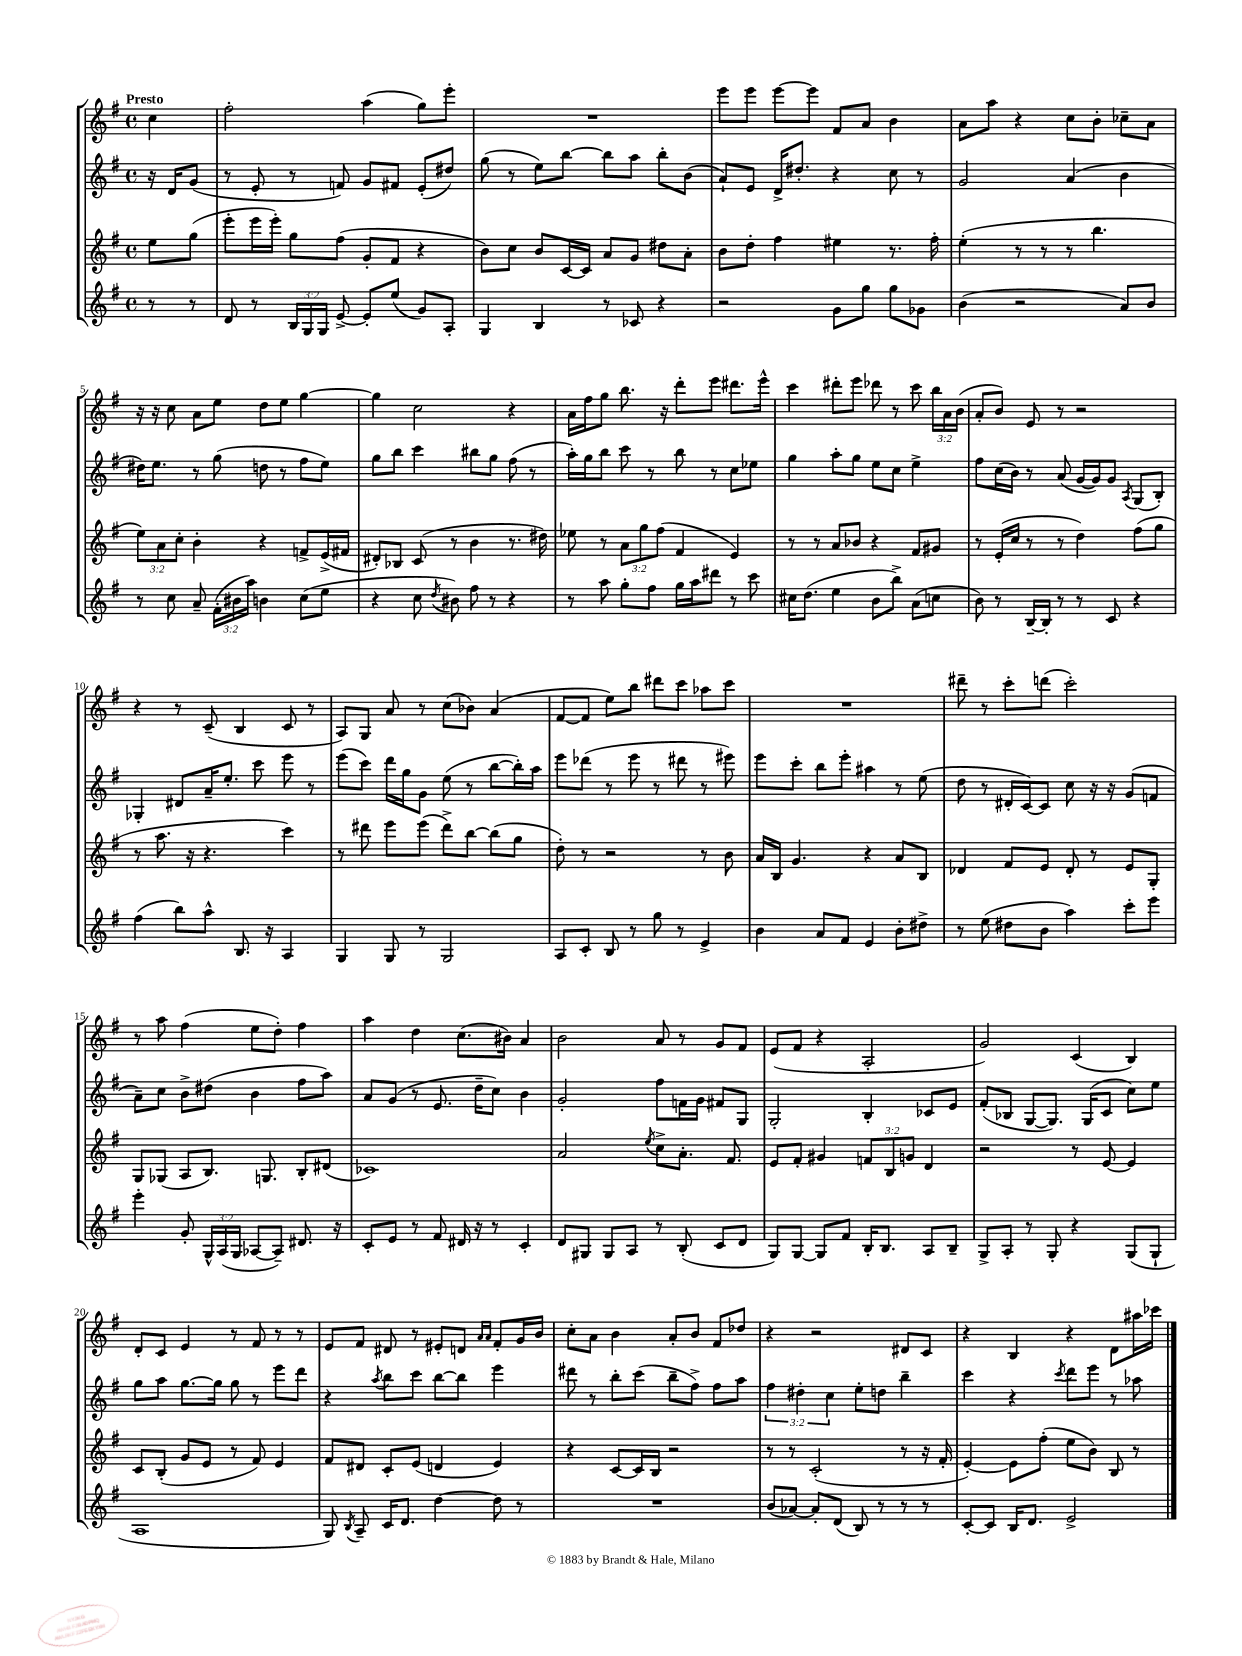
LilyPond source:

<<
\new StaffGroup <<
\new Staff = "s0" {
    \clef treble \key g \major \defaultTimeSignature \time 4/4 \override Staff.TupletNumber.text = #tuplet-number::calc-fraction-text \partial 4 \tempo "Presto"
    \autoBeamOff c''4 |
    fis''2-. a''4( g''8[) e'''8]-. |
    R1 |
    e'''8[ e'''8] e'''8[~ e'''8] fis'8[ a'8] b'4 |
    a'8[ a''8] r4 c''8[ b'8]-. ces''8[-- a'8] |
    r16 r16 c''8 a'8[ e''8] d''8[ e''8] g''4~ |
    g''4 c''2 r4 |
    a'16[ fis''16 g''8] b''8. r16 d'''8[-. e'''8] dis'''8.[ e'''16]-^ |
    c'''4 dis'''8[-. e'''8] des'''8 r8 c'''8 \tuplet 3/2 { b''16[ a'16 b'16]( } |
    a'8[-. b'8]) e'8 r8 r2 |
    r4 r8 c'8--( b4 c'8 r8 |
    a8[) g8] a'8 r8 c''8[( bes'8]) a'4( |
    fis'8[~ fis'8] e''8[) b''8] dis'''8[ c'''8] aes''8[ c'''8] |
    R1 |
    dis'''8-- r8 c'''8[-. d'''8]( c'''2-.) |
    r8 a''8 fis''4( e''8[ d''8]-.) fis''4 |
    a''4 d''4 c''8.[( bis'16]) a'4 |
    b'2 a'8 r8 g'8[ fis'8] |
    e'8[( fis'8] r4 a2-. |
    g'2) c'4( b4) |
    d'8[-. c'8] e'4 r8 fis'8 r8 r8 |
    e'8[ fis'8] dis'8 r8 eis'8[-. d'8] \grace { a'16[ a'16] } fis'8[-. g'16 b'16] |
    c''8[-. a'8] b'4 a'8[-. b'8] fis'8[ des''8] |
    r4 r2 dis'8[ c'8] |
    r4 b4 r4 d'8[ ais''16 ces'''16] \bar "|." |
}
\new Staff = "s1" {
    \clef treble \key g \major \defaultTimeSignature \time 4/4 \override Staff.TupletNumber.text = #tuplet-number::calc-fraction-text \partial 4
    \autoBeamOff r16 d'16[ g'8]( |
    r8 e'8-. r8 f'8) g'8[ fis'8] e'8[-.( dis''8]) |
    g''8( r8 e''8[) b''8]~ b''8[ a''8] b''8[-. b'8]( |
    a'8[-!) e'8] d'16[-> dis''8.]-. r4 c''8 r8 |
    g'2 a'4( b'4 |
    dis''16[) e''8.] r8 g''8( d''8 r8 fis''8[ e''8]) |
    g''8[ b''8] c'''4 bis''8[ g''8] fis''8( r8 |
    a''16[-.) g''16 b''8] c'''8 r8 b''8 r8 c''8[ ees''8] |
    g''4 a''8[-. g''8] e''8[ c''8] e''4-> |
    fis''8[ c''16( b'16]) r8 a'8( g'16[~ g'16) g'8] \acciaccatura { a8 } g8[( b8]-.) |
    ges4-. dis'8[ a'16-- e''8.]-. c'''8 e'''8 r8 |
    e'''8[( c'''8]) d'''16[ g''16 g'8] e''8( r8 b''8[~ b''16-.) a''16] |
    e'''8[ des'''8]( r8 e'''8 r8 dis'''8 r8 eis'''8) |
    e'''8[ c'''8]-. b''8[ e'''8]-. ais''4 r8 e''8( |
    d''8 r8 dis'16[-. c'16~) c'8] c''8 r16 r16 g'8[( f'8] |
    a'8[--) c''8] b'8[-> dis''8]( b'4 fis''8[ a''8]) |
    a'8[ g'8]( r8 e'8. d''16[-- c''8]) b'4 |
    g'2-. fis''8[ f'16 g'16] fis'8[ g8] |
    g2-. b4-. ces'8[ e'8] |
    fis'8[-.( bes8] g8[~ g8.]) g16[( c'8] c''8[) e''8] |
    g''8[ a''8] g''8.[~ g''16] g''8 r8 e'''8[ d'''8] |
    r4 \acciaccatura { a''8 } b''8[ c'''8] b''8[~ b''8] e'''4 |
    dis'''8 r8 b''8[-. c'''8]( b''8[-- fis''8]->) fis''8[ a''8] |
    \tuplet 3/2 { fis''4 dis''4-. c''4 } e''8[-. d''8] b''4-- |
    c'''4 r4 \acciaccatura { c'''8 } d'''8[ e'''8] r8 aes''8 \bar "|." |
}
\new Staff = "s2" {
    \clef treble \key g \major \defaultTimeSignature \time 4/4 \override Staff.TupletNumber.text = #tuplet-number::calc-fraction-text \partial 4
    \autoBeamOff e''8[ g''8]( |
    e'''8[-. e'''16 e'''16]-.) g''8[ fis''8]( g'8[-. fis'8] r4 |
    b'8[) c''8] b'8[ c'16~ c'16] a'8[ g'8] dis''8[ a'8]-. |
    b'8[ d''8]-. fis''4 eis''4 r8. fis''16-. |
    e''4-.( r8 r8 r8 b''4. |
    \tuplet 3/2 { e''8[) a'8 c''8]-. } b'4-. r4 f'8[-> e'16->( fis'16] |
    dis'8[-.) bes8] c'8( r8 b'4 r8. dis''16) |
    ees''8 r8 \tuplet 3/2 { a'8[ g''8 fis''8]( } fis'4 e'4) |
    r8 r8 a'8[ bes'8] r4 fis'8[ gis'8] |
    r8 e'16[-.( c''16] r8 r8 d''4) fis''8[( g''8] |
    r8 a''8. r16 r4. c'''4) |
    r8 dis'''8 e'''8[ e'''8]( dis'''8[->) b''8]~ b''8[( g''8] |
    d''8-.) r8 r2 r8 b'8 |
    a'16[ b16] g'4. r4 a'8[ b8] |
    des'4 fis'8[ e'8] des'8-. r8 e'8[ g8]-. |
    g8[ ges8]( a8[ b8.]) g8. b8[-. dis'8]( |
    ces'1) |
    a'2 \acciaccatura { e''8 } c''8[-> a'8.]-. fis'8. |
    e'8[ fis'8]-. gis'4 \tuplet 3/2 { f'8[ b8 g'8] } d'4 |
    r2 r8 e'8~ e'4 |
    c'8[ b8]-.( g'8[ e'8] r8 fis'8) e'4 |
    fis'8[ dis'8] c'8[-. e'8]( d'4 e'4) |
    r4 c'8[~ c'16 b16] r2 |
    r8 r8 c'2-.( r8 r16 fis'16-. |
    e'4~-.) e'8[ fis''8]-.( e''8[ b'8]) b8 r8 \bar "|." |
}
\new Staff = "s3" {
    \clef treble \key g \major \defaultTimeSignature \time 4/4 \override Staff.TupletNumber.text = #tuplet-number::calc-fraction-text \partial 4
    \autoBeamOff r8 r8 |
    d'8 r8 \tuplet 3/2 { b16[ g16 g16] } e'8~-> e'8[-. e''8]( g'8[) a8]-. |
    g4 b4 r8 ces'8 r4 |
    r2 g'8[ g''8] g''8[ ges'8] |
    b'4( r2 a'8[) b'8] |
    r8 c''8 a'8-- \tuplet 3/2 { fis'16[-.( bis'16 a''16]) } b'4 c''8[( e''8] |
    r4 c''8 \acciaccatura { d''8 } bis'8) fis''8 r8 r4 |
    r8 a''8 g''8[-. fis''8] g''16[ a''16 dis'''8] r8 c'''8 |
    cis''16[ d''8.]( e''4 b'8[ b''8]->) a'8[( c''8] |
    b'8) r8 b16[~-- b16]-. r8 r8 c'8 r4 |
    fis''4( b''8[) a''8]-^ b8. r16 a4 |
    g4 g8 r8 g2 |
    a8[ c'8]-. b8 r8 g''8 r8 e'4-> |
    b'4 a'8[ fis'8] e'4 b'8[-. dis''8]-> |
    r8 e''8( dis''8[ b'8] a''4) c'''8[-. e'''8] |
    e'''4-. g'8-. \tuplet 3/2 { g16[-^ a16( g16] } aes8[~ aes8]--) dis'8. r16 |
    c'8[-. e'8] r8 fis'8 dis'16 r16 r8 c'4-. |
    d'8[ gis8] gis8[ a8] r8 b8-.( c'8[ d'8] |
    g8[) g8]~ g8[ fis'8] b16[-. b8.] a8[ b8]-- |
    g8[-> a8]-. r8 g8-. r4 g8[( g8]-! |
    a1 |
    g8) \acciaccatura { b8 } a8-- c'16[ d'8.] d''4~ d''8 r8 |
    R1 |
    b'8[( aes'8]~) aes'8[-. d'8]( b8) r8 r8 r8 |
    c'8[~-. c'8] b16[ d'8.] e'2-> \bar "|." |
}
>>
>>
